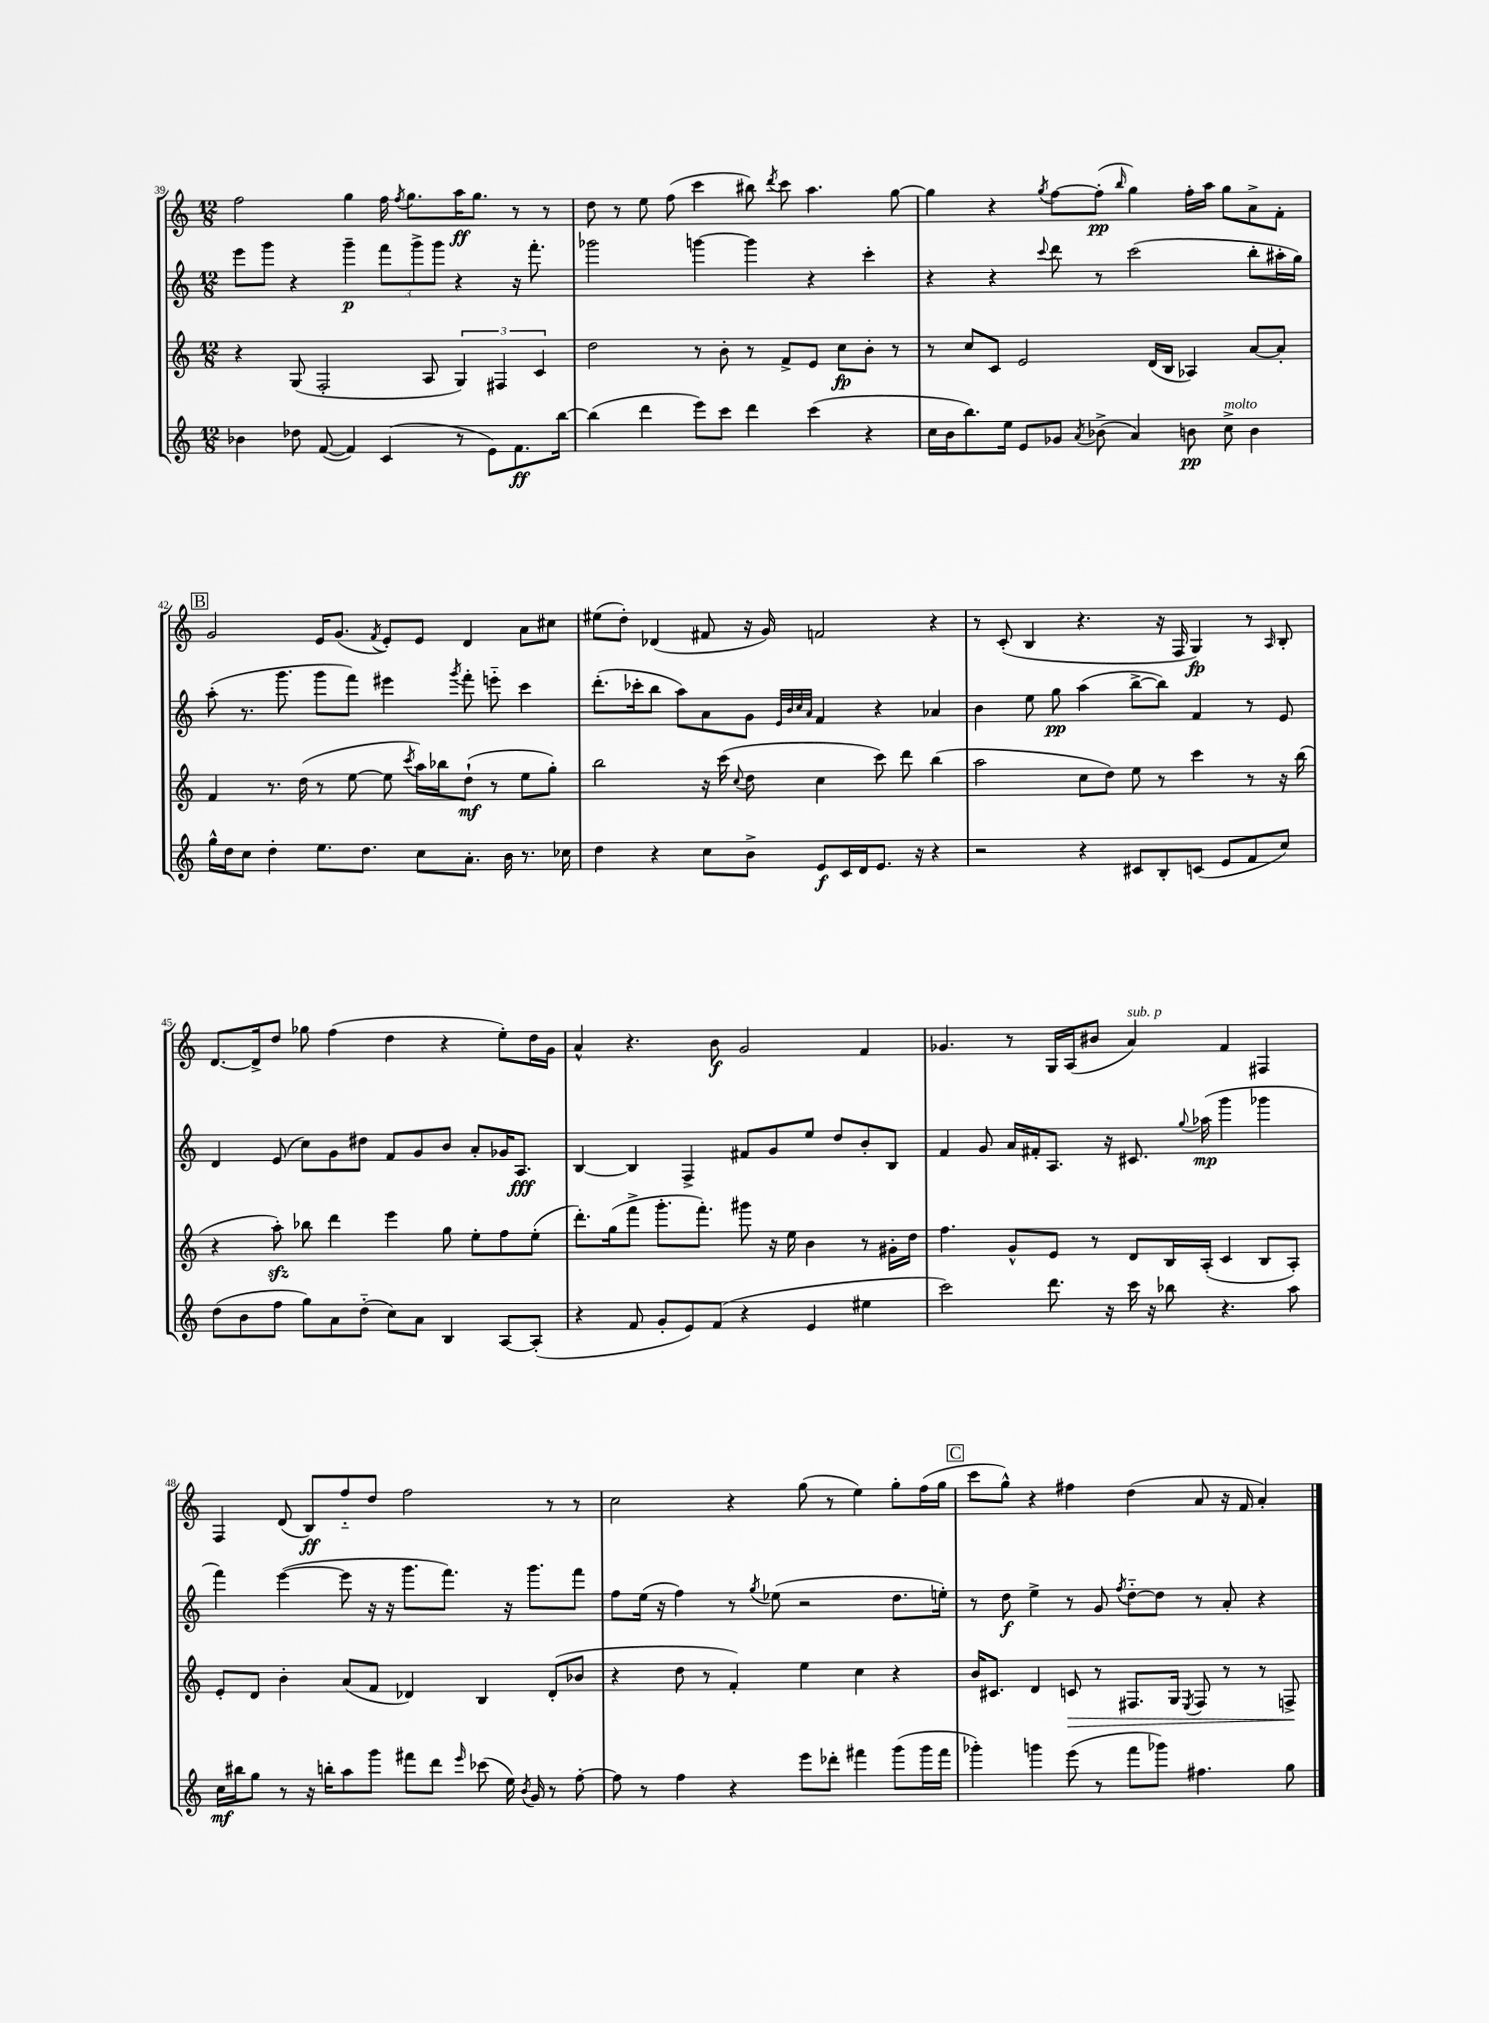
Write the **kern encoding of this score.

**kern	**dynam	**kern	**dynam	**kern	**dynam	**kern	**dynam
*part4	*part4	*part3	*part3	*part2	*part2	*part1	*part1
*staff4	*staff4	*staff3	*staff3	*staff2	*staff2	*staff1	*staff1
*clefG2	*	*clefG2	*	*clefG2	*	*clefG2	*
*k[]	*	*k[]	*	*k[]	*	*k[]	*
*M12/8	*	*M12/8	*	*M12/8	*	*M12/8	*
=39	=39	=39	=39	=39	=39	=39	=39
4b-X\	.	4r	.	8eee\L	.	2ff\	.
.	.	.	.	8ggg\J	.	.	.
8dd-X\	.	(8G/	.	4r	.	.	.
([8f/	.	2F'/	.	.	.	.	.
4f/])	.	.	.	4ggg~\	p	4gg\	.
(4c/	.	.	.	12fff\L	.	16ff\	.
.	.	.	.	.	.	8qff/	.
.	.	.	.	.	.	8.gg\L	.
.	.	.	.	12ggg^\	.	.	.
.	.	8A/	.	.	.	.	.
.	.	.	.	12ggg\J	.	.	.
8r	.	6G/)	.	4r	.	16aa\K	ff
.	.	.	.	.	.	8.gg\J	.
8e\L)	.	.	.	.	.	.	.
.	.	6F#X/	.	.	.	.	.
8.f\	ff	.	.	16r	.	8r	.
.	.	.	.	8.fff'\	.	.	.
.	.	6c/	.	.	.	.	.
.	.	.	.	.	.	8r	.
[16bb\Jk	.	.	.	.	.	.	.
=40	=40	=40	=40	=40	=40	=40	=40
(4bb\]	.	2dd\	.	2ggg-X\	.	8dd\	.
.	.	.	.	.	.	8r	.
4ddd\	.	.	.	.	.	8ee\	.
.	.	.	.	.	.	(8ff\	.
8eee\L)	.	8r	.	[4gggn\	.	4ccc\	.
8ccc\J	.	8b'\	.	.	.	.	.
4ddd\	.	8r	.	4ggg\]	.	8bb#X\)	.
.	.	.	.	.	.	8qddd/	.
.	.	8f^/L	.	.	.	8ccc\	.
(4ccc\	.	8e/J	.	4r	.	4.aa\	.
.	.	8cc\L	fp	.	.	.	.
4r	.	8b'\J	.	4ccc'\	.	.	.
.	.	8r	.	.	.	[8gg\	.
=41	=41	=41	=41	=41	=41	=41	=41
16cc\LL	.	8r	.	4r	.	4gg\]	.
16b\J	.	.	.	.	.	.	.
8.bb\)	.	8cc/L	.	.	.	.	.
.	.	8c/J	.	4r	.	4r	.
16ee\Jk	.	.	.	.	.	.	.
8e/L	.	2e/	.	.	.	.	.
.	.	.	.	8qqccc/	.	8qgg/	.
8g-X/J	.	.	.	8ddd\	.	[8ff\L	.
8qa/	.	.	.	.	.	.	.
(8b-X^\	.	.	.	8r	.	(8ff'\J]	pp
.	.	.	.	.	.	16qqbb/	.
4a/)	.	.	.	(2ccc\	.	4gg\)	.
.	.	(16d/LL	.	.	.	.	.
.	.	16B/JJ	.	.	.	.	.
8bn\	pp	4A-X/)	.	.	.	16ff'\LL	.
.	.	.	.	.	.	16aa\JJ	.
!LO:TX:a:i:t=molto	!	!	!	!	!	!	!
8cc^\	.	.	.	.	.	8gg\L	.
4b\	.	[8a/L	.	8bb'\L	.	8a^\	.
.	.	8a'/J]	.	16aa#X'\L	.	8f'\J	.
.	.	.	.	16gg\JJ)	.	.	.
!!LO:LB:g=z
!!LO:REH:place=s1:t=B
=42	=42	=42	=42	=42	=42	=42	=42
16gg^^\LL	.	4f/	.	(8aa'\	.	2g/	.
16dd\J	.	.	.	.	.	.	.
8cc\J	.	.	.	8.r	.	.	.
4dd'\	.	8.r	.	.	.	.	.
.	.	.	.	8.ggg\	.	.	.
.	.	(16dd\	.	.	.	.	.
8.ee\L	.	8r	.	8ggg\L	.	16e/KL	.
.	.	.	.	.	.	(8.g/J	.
.	.	[8ee\	.	8fff\J)	.	.	.
8.dd\J	.	.	.	.	.	.	.
.	.	.	.	.	.	8qf/	.
.	.	8ee\]	.	4eee#X\	.	8e'/L)	.
.	.	8qccc/	.	.	.	.	.
8cc\L	.	16aa\LL)	.	.	.	8e/J	.
.	.	16bb-X\J	.	.	.	.	.
.	.	.	.	8qggg/	.	.	.
8.a'\J	.	(8dd`\J	mf	8fff'\	.	4d/	.
.	.	8r	.	8eeen\	.	.	.
16b\	.	.	.	.	.	.	.
8.r	.	8ee\L	.	4ccc\	.	8a\L	.
.	.	8gg'\J)	.	.	.	8cc#X\J	.
16cc-X\	.	.	.	.	.	.	.
=43	=43	=43	=43	=43	=43	=43	=43
4dd\	.	2bb\	.	(8.ddd'\L	.	(8ee#X\L	.
.	.	.	.	.	.	8dd'\J)	.
.	.	.	.	16ccc-X'\k	.	.	.
4r	.	.	.	8bb\J	.	(4d-X/	.
.	.	.	.	8aa\L)	.	.	.
8cc\L	.	16r	.	8a\	.	8f#X/	.
.	.	(16ccc\	.	.	.	.	.
.	.	8qqcc/	.	.	.	.	.
8b^\J	.	8dd\	.	8g\J	.	16r	.
.	.	.	.	.	.	16g/)	.
.	.	.	.	32qqe/LLL	.	.	.
.	.	.	.	32qqb/	.	.	.
.	.	.	.	32qqcc/	.	.	.
.	.	.	.	32qqa/JJJ	.	.	.
8e/L	f	4cc\	.	4f/	.	2fn/	.
16c/L	.	.	.	.	.	.	.
16d/J	.	.	.	.	.	.	.
8.e/J	.	8ccc\)	.	4r	.	.	.
.	.	8ddd\	.	.	.	.	.
16r	.	.	.	.	.	.	.
4r	.	(4bb\	.	4a-X/	.	4r	.
=44	=44	=44	=44	=44	=44	=44	=44
2r	.	2aa\	.	4b\	.	8r	.
.	.	.	.	.	.	(8c'/	.
.	.	.	.	8ee\	.	4B/	.
.	.	.	.	8gg\	pp	.	.
4r	.	8cc\L	.	(4aa\	.	4.r	.
.	.	8dd\J)	.	.	.	.	.
8c#X/L	.	8ee\	.	[8bb^\L	.	.	.
8B'/	.	8r	.	8bb\J])	.	16r	.
.	.	.	.	.	.	16F/	.
(8cn/J	.	4ccc\	.	4f/	.	4G/)	fp
8e/L	.	.	.	.	.	.	.
8f/	.	8r	.	8r	.	8r	.
.	.	.	.	.	.	16qqA/	.
8cc/J)	.	16r	.	8e/	.	8B'/	.
.	.	(16bb\	.	.	.	.	.
!!LO:LB:g=z
=45	=45	=45	=45	=45	=45	=45	=45
(8dd\L	.	4r	.	4d/	.	[8.d/L	.
8b\	.	.	.	.	.	.	.
.	.	.	.	.	.	16d^/k]	.
8ff\J	.	8aazz'\)	.	(8e/	.	8dd/J	.
8gg\L)	.	8bb-X\	.	8cc\L)	.	8gg-X\	.
8a\	.	4ddd\	.	8g\	.	(4ff\	.
(8dd\J	.	.	.	8dd#X\J	.	.	.
8cc\L)	.	4eee\	.	8f/L	.	4dd\	.
8a\J	.	.	.	8g/	.	.	.
4B/	.	8gg\	.	8b/J	.	4r	.
.	.	8ee'\L	.	8a'/L	.	.	.
[8A/L	.	8ff\	.	16g-X/K	.	8ee'\L)	.
.	.	.	.	8.A/J	fff	.	.
(8A'/J]	.	(8ee'\J	.	.	.	16dd\L	.
.	.	.	.	.	.	16g\JJ	.
=46	=46	=46	=46	=46	=46	=46	=46
4r	.	8.ddd'\L)	.	[4B/	.	4a^^/	.
.	.	(16gg\k	.	.	.	.	.
8f/	.	8fff^\J	.	4B/]	.	4.r	.
8g'/L	.	8.ggg'\L	.	.	.	.	.
8e/)	.	.	.	4F^/	.	.	.
.	.	8.fff'\J)	.	.	.	.	.
(8f/J	.	.	.	.	.	8b\	f
4r	.	8ggg#X\	.	8f#X/L	.	2g/	.
.	.	16r	.	8g/	.	.	.
.	.	16ee\	.	.	.	.	.
4e/	.	4b\	.	8ee/J	.	.	.
.	.	.	.	8dd/L	.	.	.
4ee#X\	.	8r	.	8b'/	.	4f/	.
.	.	16g#X'\LL	.	8B/J	.	.	.
.	.	16dd\JJ	.	.	.	.	.
=47	=47	=47	=47	=47	=47	=47	=47
2ccc\)	.	4.ff\	.	4f/	.	4.g-X/	.
.	.	.	.	8g/	.	.	.
.	.	8g^^/L	.	16a/LL	.	8r	.
.	.	.	.	16f#X'/J	.	.	.
8.ddd\	.	8e/J	.	8.A/J	.	16G/LL	.
.	.	.	.	.	.	(16A/J	.
.	.	8r	.	.	.	8b#X/J	.
16r	.	.	.	16r	.	.	.
!	!	!	!	!	!	!LO:TX:a:i:t=sub. p	!
16ccc\	.	8d/L	.	8.c#X/	.	4a/)	.
16r	.	.	.	.	.	.	.
8bb-X\	.	16B/L	.	.	.	.	.
.	.	.	.	8qqgg/	.	.	.
.	.	(16A'/JJ	.	(16aa-X\	mp	.	.
4.r	.	4c/	.	4ggg\	.	4f/	.
.	.	8B/L	.	4ggg-X\	.	4F#X/	.
8aa\	.	8A'/J)	.	.	.	.	.
!!LO:LB:g=z
=48	=48	=48	=48	=48	=48	=48	=48
16cc\LL	mf	8e'/L	.	4fff\)	.	4F/	.
16bb#X\J	.	.	.	.	.	.	.
8gg\J	.	8d/J	.	.	.	.	.
8r	.	4b'\	.	([4eee\	.	(8d/	.
16r	.	.	.	.	.	8B/L)	ff
16bbn'\KL	.	.	.	.	.	.	.
8aa\	.	(8a/L	.	8eee\]	.	8ff/	.
8ggg\J	.	8f/J	.	16r	.	8dd/J	.
.	.	.	.	16r	.	.	.
8fff#X\L	.	4d-X/)	.	8.ggg\L	.	2ff\	.
8ddd\J	.	.	.	.	.	.	.
.	.	.	.	8.fff\J)	.	.	.
16qqeee/	.	.	.	.	.	.	.
(8ccc-X\	.	4B/	.	.	.	.	.
16ee\)	.	.	.	16r	.	.	.
8qb/	.	.	.	.	.	.	.
16g/	.	.	.	8.ggg\L	.	.	.
8r	.	(8d-'/L	.	.	.	8r	.
[8ff'\	.	8b-X/J	.	8fff\J	.	8r	.
=49	=49	=49	=49	=49	=49	=49	=49
8ff\]	.	4r	.	8ff\L	.	2cc\	.
8r	.	.	.	(16ee\Jk	.	.	.
.	.	.	.	16r	.	.	.
4ff\	.	8dd\	.	4ff\)	.	.	.
.	.	8r	.	.	.	.	.
4r	.	4f'/)	.	8r	.	4r	.
.	.	.	.	8qgg/	.	.	.
.	.	.	.	(8ee-X\	.	.	.
8eee\L	.	4ee\	.	2r	.	(8gg\	.
8ddd-X'\J	.	.	.	.	.	8r	.
4fff#X\	.	4cc\	.	.	.	4ee\)	.
(8ggg\L	.	4r	.	8.dd\L	.	8gg'\L	.
16ggg\L	.	.	.	.	.	(16ff\L	.
16fff#\JJ	.	.	.	16een'\Jk)	.	16gg\JJ	.
!!LO:REH:place=s1:t=C
=50	=50	=50	=50	=50	=50	=50	=50
4ggg-X'\)	.	16b/KL	.	8r	.	8ccc\L	.
.	.	8.c#X/J	.	.	.	.	.
.	.	.	.	8dd\	f	8gg^^\J)	.
4gggn\	.	4d/	.	4ee^\	.	4r	.
!	!	!	!LO:HP:b	!	!	!	!
(8eee\	.	8cn/	>	8r	.	4ff#X\	.
8r	.	8r	.	8g/	.	.	.
.	.	.	.	8qff/	.	.	.
8fff\L	.	8.F#X/L	.	[8dd\L	.	(4dd\	.
8ggg-X\J)	.	.	.	8dd\J]	.	.	.
.	.	16G/Jk	.	.	.	.	.
.	.	8qE/	.	.	.	.	.
4.ff#X\	.	8F#/	.	8r	.	8a/	.
.	.	8r	.	8a'/	.	16r	.
.	.	.	.	.	.	16f/	.
.	.	8r	.	4r	.	4a'/)	.
8gg\	.	8Fn^/	.	.	.	.	.
.	.	.	]	.	.	.	.
==	==	==	==	==	==	==	==
*-	*-	*-	*-	*-	*-	*-	*-
